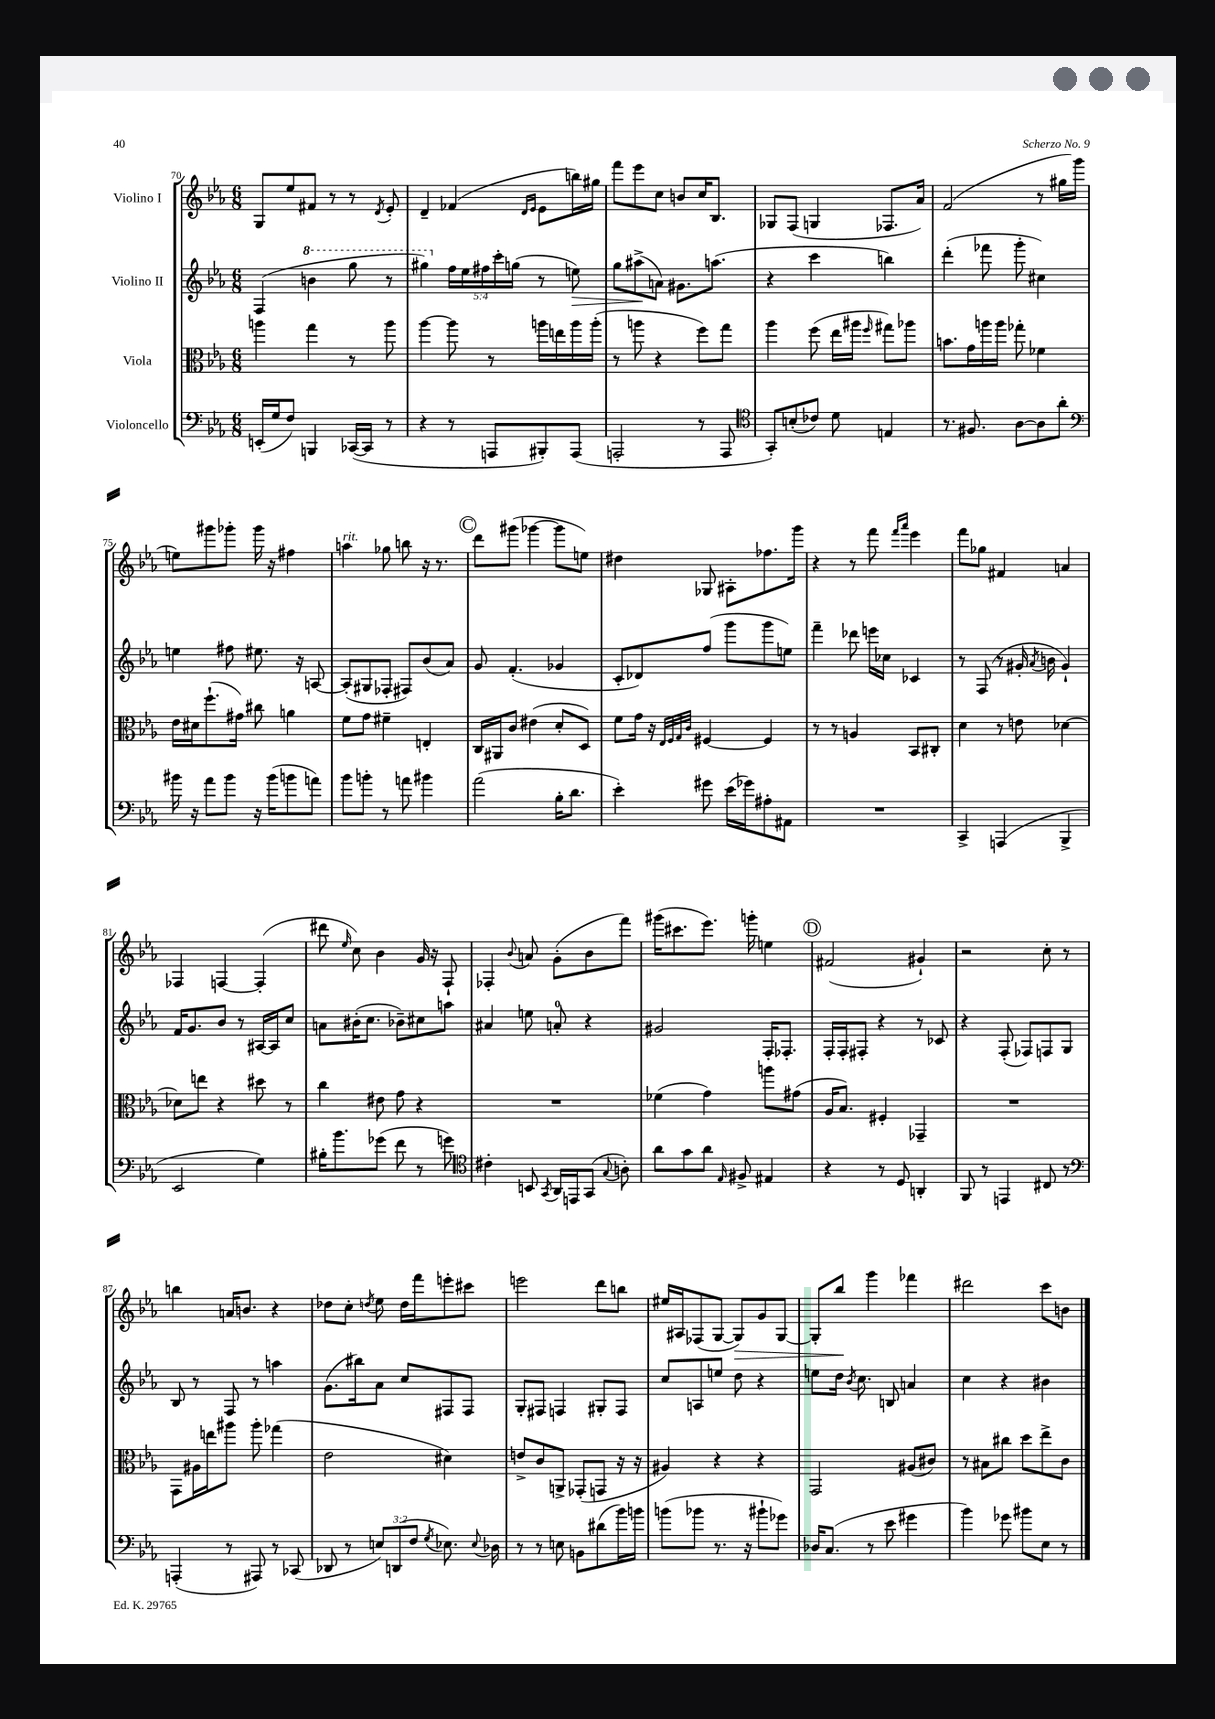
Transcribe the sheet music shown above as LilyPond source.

<<
\new StaffGroup <<
\new Staff = "s0" \with { instrumentName = "Violino I" } {
    \clef treble \key ees \major \numericTimeSignature \time 6/8
    \autoBeamOff g8[ ees''8 fis'8] r8 r8 \acciaccatura { d'8 } ees'8-. |
    d'4-- fes'4( \grace { d'16[ ees'16] } ees'8[ b''16) gis''16] |
    f'''8[ ees'''8 c''8] b'8[ c''16 bes8.] |
    ges8[ f8]( g4 fes8.[ aes'16]) |
    f'2( r8 gis''16[ g'''16] |
    e''8[) gis'''8 ges'''8]-. ges'''16 r16 fis''4 |
    a''4^\markup { \italic "rit." } ges''8 b''8 r16 r8. |
    \mark \markup { \circle "C" } d'''8[ gis'''8]( ges'''4~ ges'''8[ e''8]) |
    dis''4 ges8 ais8[-. fes''8. g'''16] |
    r4 r8 f'''8 \grace { f'''16[ aes'''16] } ees'''4 |
    f'''8[ ges''8] fis'4 a'4 |
    fes4 f4~ f4-.( |
    dis'''8 \grace { ees''16 } c''8) bes'4 g'16 r16 f8-! |
    fes4-. \appoggiatura { bes'8 } a'8 g'8[-.( bes'8 f'''8]) |
    gis'''16[( cis'''8. ees'''8.]) g'''16-. e''4 |
    \mark \markup { \circle "D" } fis'2( gis'4-!) |
    r2 c''8-. r8 |
    b''4 a'16[ b'8.] r4 |
    des''8[ c''8]-. \acciaccatura { d''8 } ees''8 d''16[ f'''16 e'''8-. cis'''8] |
    e'''2 d'''8[ b''8] |
    eis''16[ ais16 fes8( g8]~ g8[\>) g'8 g8]~ |
    g8[-. bes''8]\! g'''4 fes'''4 |
    dis'''2 c'''8[ b'8] \bar "|." |
}
\new Staff = "s1" \with { instrumentName = "Violino II" } {
    \clef treble \key ees \major \numericTimeSignature \time 6/8 \override Staff.TupletNumber.text = #tuplet-number::calc-fraction-text
    \autoBeamOff f4( \ottava #1 b''4 g'''8 r8 |
    gis'''4) \ottava #0 \tuplet 5/4 { f''16[ ees''16 fis''16 c'''16-. g''!16]( } r8 e''8\>) |
    g''8[ ais''8->\!( a'8]) gis'8.[ a''8.]( |
    r4 c'''4 b''4) |
    d'''4-.( fes'''8 g'''8-. cis''4) |
    e''4 fis''8 eis''8. r16 a8~ |
    a8[-.( gis8 fes8]-. fis8[) bes'8( aes'8]) |
    \mark \markup { \circle "C" } g'8 f'4.-.( ges'4 |
    c'8[-. des'8) f''8]( g'''8[ g'''8 e''8]) |
    f'''4-- des'''8 e'''16[ ces''16] ces'4 |
    r8 f8( r8 gis'16-. \acciaccatura { aes'8 } b'16 gis'4-!) |
    f'16[ g'8. bes'8] r8 ais16[~ ais16 c''8] |
    a'8[ bis'16-.( c''8.] bes'8[--) cis''8 a''8] |
    ais'4 e''8 a'8-0-. r4 |
    gis'2 f16[-. fes8.]-. |
    \mark \markup { \circle "D" } f16[-. f16-. fis8]-. r4 r8 ces'8 |
    r4 f8-.( fes8[) f8 g8] |
    bes8 r8 f8 r8 a''4 |
    g'8.[( bis''16) aes'8] c''8[ fis8 fis8] |
    g8[-. fis8] f4 gis8[-. f8] |
    c''8[ a8 e''8] d''8 r4 |
    e''8[ d''16] \acciaccatura { bes'8 } c''8. b8 a'4 |
    c''4 r4 bis'4 \bar "|." |
}
\new Staff = "s2" \with { instrumentName = "Viola" } {
    \clef alto \key ees \major \numericTimeSignature \time 6/8
    \autoBeamOff a''4 g''4 r8 a''8 |
    aes''4~ aes''8 r8 a''16[ e''16 a''16 a''16]-.( |
    r8 a''8 r4 f''8[) g''8] |
    aes''4 f''8( ees''16[ ais''16] \grace { f''16 } gis''8[) aes''8] |
    b'8.[ g'16 a''16 a''16] ges''8-. fes'4 |
    ees'16[ dis'16 f''8.-!( gis'16]) cis''8 a'4 |
    f'8[ g'8] fis'4-- e4-. |
    \mark \markup { \circle "C" } c16[ ais,16 c'8] eis'4( d'8[-. d8]) |
    f'8[ g'16] r16 \grace { ees32[ f32 g32 c'32] } fis4~ fis4 |
    r8 r8 a4 bes,8[ cis8]-. |
    d'4 r8 e'8 des'4~ |
    des'8[ e''8] r4 dis''8 r8 |
    c''4 eis'8 g'8 r4 |
    R2. |
    fes'4( g'4) a''8[ gis'8]( |
    \mark \markup { \circle "D" } aes16[ bes8.]) fis4-. ges,4-- |
    R2. |
    g,8[ ais16 e''16 ais''8] ais''8-. ges''4( |
    ees'2 dis'4) |
    e'8[-> c'8 a,8]-> ges,8[-.( g,8] r16 r16 |
    ais4) r4 r4 |
    g,2 ais8[( cis'8]) |
    r8 bis8[ cis''8] d''8[ ees''8-> c'8] \bar "|." |
}
\new Staff = "s3" \with { instrumentName = "Violoncello" } {
    \clef bass \key ees \major \numericTimeSignature \time 6/8 \override Staff.TupletNumber.text = #tuplet-number::calc-fraction-text
    \autoBeamOff e,16[-.( g16 f8]) b,,4 ces,16[~( ces,16] r8 |
    r4 r8 a,,8[ bis,,8-.) a,,8]( |
    a,,2-. r8 a,,8 |
    \clef tenor g,8[-.) b8-.( ces'8]) d'8 e4 |
    r8. fis8. aes8[~ aes8 aes'8]-. |
    \clef bass bis'16 r16 aes'8[ bis'8] r16 bis'16[( b'8 a'8]) |
    bes'8[ b'8]-. r8 a'8 bis'4 |
    \mark \markup { \circle "C" } aes'2( bes16[-. d'8.] |
    ees'4-.) gis'8 ees'16[( ges'16) ais8-. ais,8] |
    R2. |
    c,4-> a,,4( bes,,4-> |
    ees,2 g4) |
    bis16[-. bes'8. ges'8]( f'8 r8 g'8) |
    \clef tenor cis'4-. b,8 \acciaccatura { g,8 } aes,16[ e,16 g,8]( \appoggiatura { g8 } a8-.) |
    aes'8[ g'8 aes'8] \grace { ees16 } fis8-> eis4 |
    \mark \markup { \circle "D" } r4 r8 d8 a,4-. |
    f,8 r8 e,4 cis8 r8 |
    \clef bass a,,4-.( r8 ais,,8) r8 ces,8( |
    des,8 r8 \tuplet 3/2 { e8[) d,8( f8] } \acciaccatura { g8 } ees8.) \appoggiatura { ees8 } des16 |
    r8 r8 e8 b,8[ dis'8( bes'16) b'16] |
    b'8[( bes'8] r8. r16 bis'8[-! ges'8]) |
    des16[ c8.]( r8 ees'8 gis'4 |
    bes'4) ges'8 bis'8[ ees8] r8 \bar "|." |
}
>>
>>
\layout { \context { \Score currentBarNumber = #70 } }
